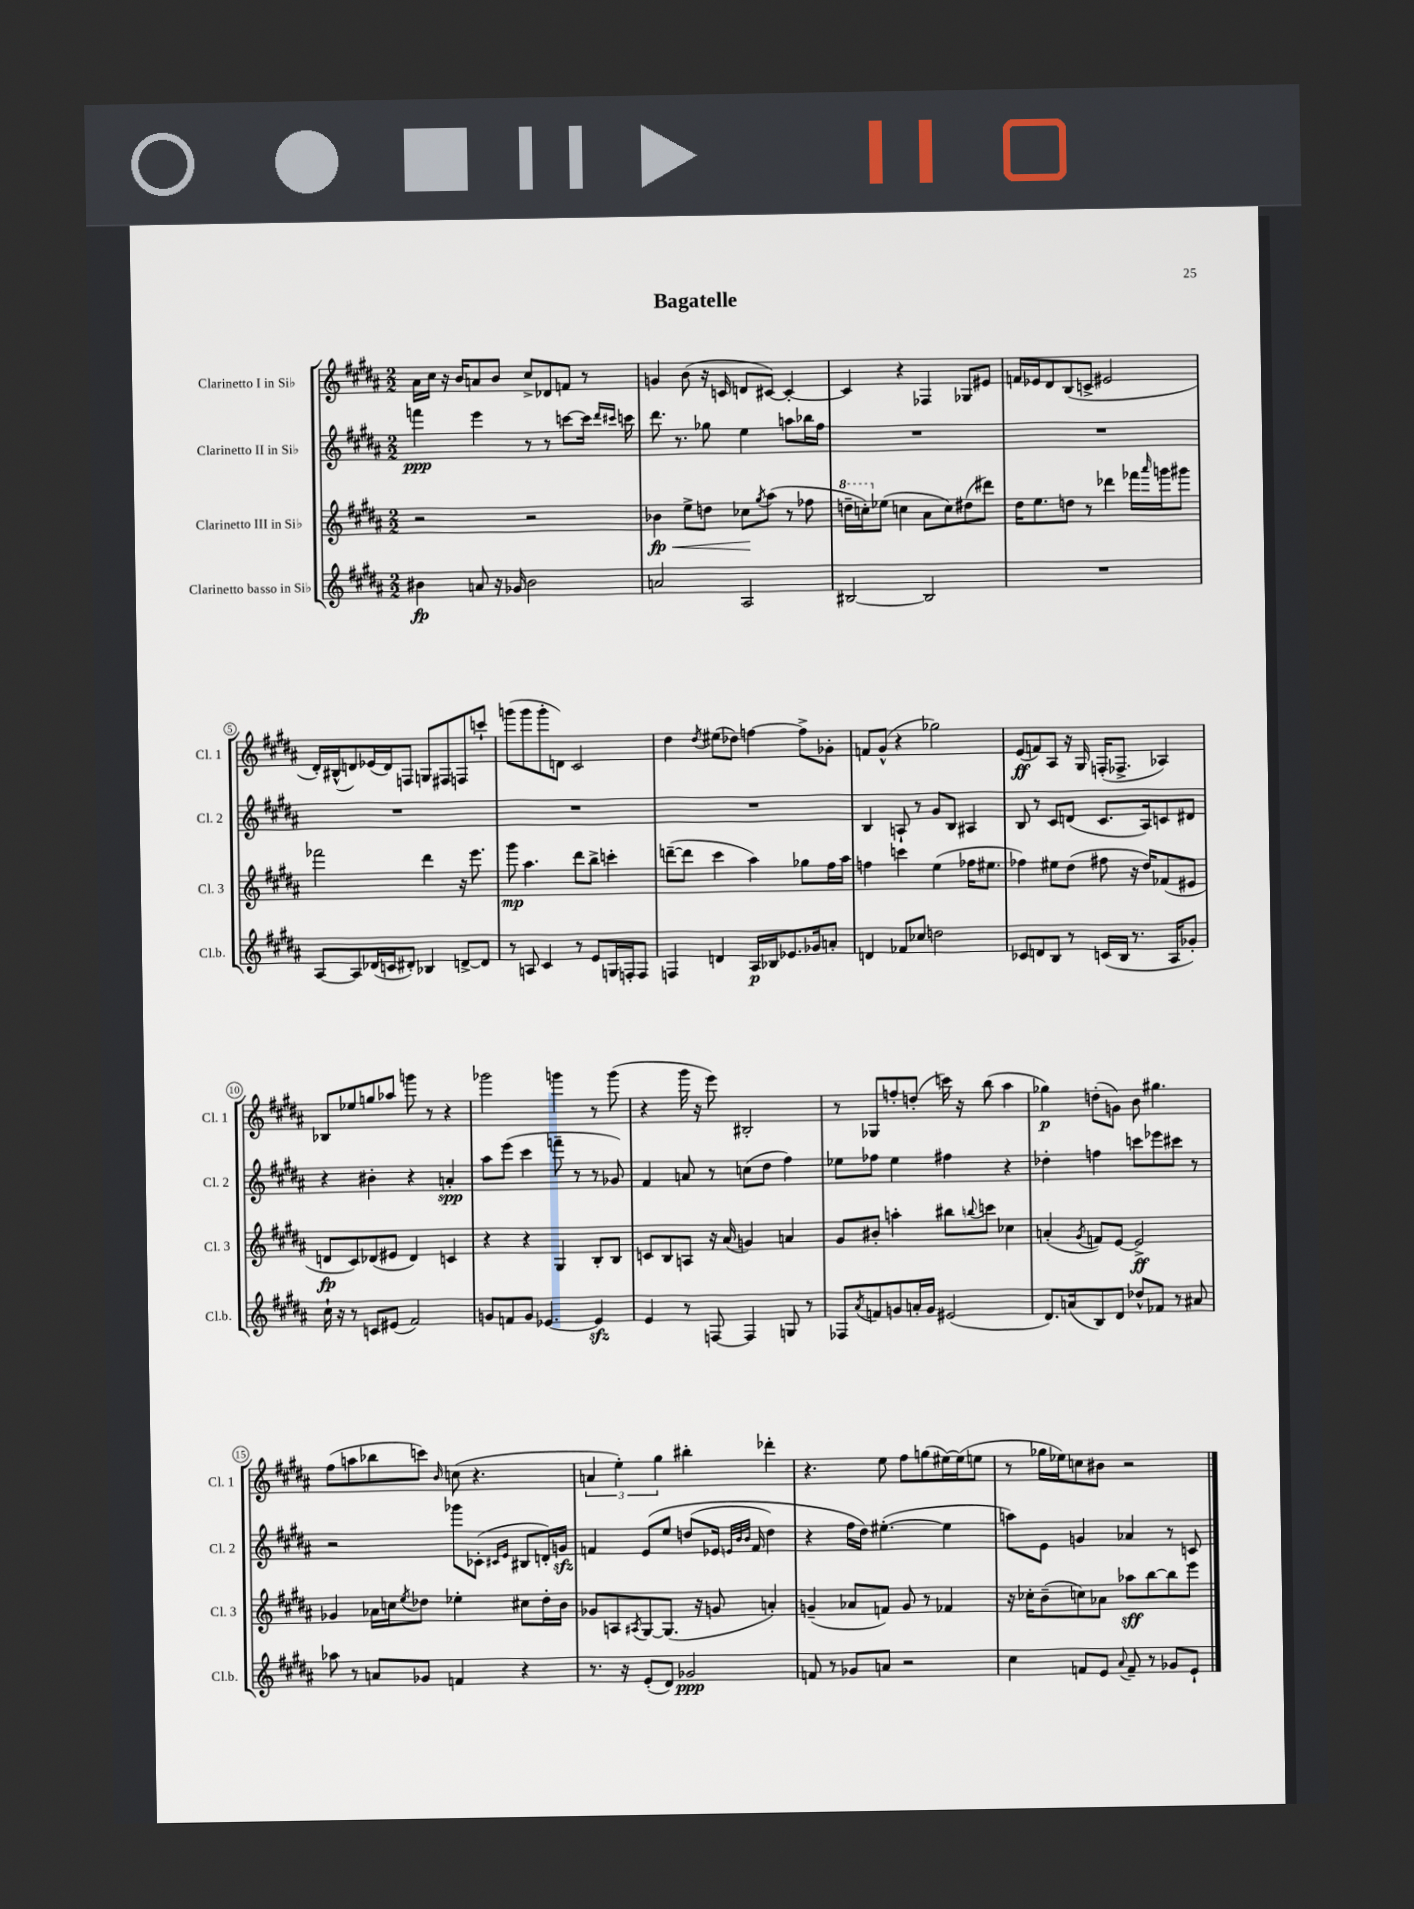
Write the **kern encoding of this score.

**kern	**kern	**kern	**kern
*staff4	*staff3	*staff2	*staff1
*clefG2	*clefG2	*clefG2	*clefG2
*k[f#c#g#d#a#]	*k[f#c#g#d#a#]	*k[f#c#g#d#a#]	*k[f#c#g#d#a#]
*M2/2	*M2/2	*M2/2	*M2/2
4b#	2r	4fff	16a#
.	.	.	16cc#
.	.	.	16r
.	.	.	16b
8a	.	4eee	8a
16r	.	.	8b
16g-	.	.	.
2b#	2r	8r	8cc#^
.	.	8r	8d-
.	.	[8ccc	8f
.	.	16ccc]	8r
.	.	16qqddd#	.
.	.	16qqccc#	.
.	.	16ccc	.
=	=	=	=
2a	4b-	8.ddd#	4g
.	.	8.r	.
.	8ee^	.	(8b
.	8dd	8gg-	16r
.	.	.	16c
2A#	8cc-	4ee	8d
.	8qgg#	.	.
.	(8aa#	.	[8c#)
.	8r	8aa	4c#'_
.	8ff-	16bb-	.
.	.	16ff#	.
=	=	=	=
[2B#	16ddd~	1r	4c#]
.	16ccc')	.	.
.	(8ee-	.	.
.	4cc	.	4r
2B#]	8a#	.	4F-
.	8cc)	.	.
.	(8dd#	.	8G-
.	8ddd#)	.	8e#
=	=	=	=
1r	16dd#	1r	16f
.	8.ee	.	16e-
.	.	.	8d#
.	8dd	.	(8B
.	8r	.	8c^
.	4ddd-	.	2e#
.	16fff-	.	.
.	16qqaaa#	.	.
.	16ggg	.	.
.	8ggg#	.	.
=	=	=	=
[8A#	2fff-	1r	16d#')
.	.	.	(16B#^^
8A#]	.	.	8d)
(16d-	.	.	(16e-
16c	.	.	16d)
8d#')	.	.	8F
4B-	4ddd#	.	8G
.	.	.	8F#
[8d^	16r	.	8F
.	8.eee	.	.
8d]	.	.	8ccc`
=	=	=	=
8r	8ggg#	1r	(8ggg
8A	4.aa#	.	8ggg
4c#	.	.	8ggg'
.	.	.	8d)
8r	8ddd#	.	2c#
8e	8bb^	.	.
16G	4ccc'	.	.
16F'	.	.	.
8F	.	.	.
=	=	=	=
4F	([8ddd~	1r	4dd#
.	8ddd]	.	.
.	.	.	8qdd#
4d	4ccc#	.	(8ee#
.	.	.	8dd-)
16A#	4aa#)	.	[4ff
16B-	.	.	.
8.e-	.	.	.
.	8gg-	.	8ff^]
16g-	.	.	.
8a'	16ff#	.	8g-'
.	16aa#	.	.
=	=	=	=
4d	4ff	4B	8f
.	.	.	(8g#^^
8f-	4ccc	8A`	4r
8cc-	.	8r	.
2dd	(4ee	8g#	2gg-)
.	.	8B	.
.	16ff-	4A#	.
.	8.ee#	.	.
=	=	=	=
8c-	4ff-)	8B	(8e
8d	.	8r	8f)
8B	8ee#	8c#	8A#
8r	(8dd#	(8d	16r
.	.	.	16G#
(16c	8ff#	8.c#	(16F'
16B	.	.	8.F-^
8.r	16r	.	.
.	16dd#)	16A#)	.
.	(8f-	8c	4A-)
16A#	.	.	.
8g-')	8e#	8d#	.
=	=	=	=
16cc#`	8d	4r	8B-
16r	.	.	.
8r	8c#)	.	8ee-
8c	(8d-	4b#'	8gg
(8e#	8e#	.	8aa-
2f#)	4d-)	4r	8ggg
.	.	.	8r
.	4c	4a'	4r
=	=	=	=
8g	4r	8aa#	2ggg-
8f	.	(8eee	.
8g	4r	4ccc#	.
[4.e-	.	.	.
.	4G#	8fff~	4ggg
.	.	8r	.
4e-]	8B'	8r	8r
.	8B	8g-)	(8ggg
=	=	=	=
4e	8c	4f#	4r
.	8B	.	.
8r	8A	8a	16ggg#
.	.	.	16r
[8F	16r	8r	8eee)
.	(16a#	.	.
4F]	4g)	(8cc	2B#'
.	.	8dd#	.
8G	4a	4ff#)	.
8r	.	.	.
=	=	=	=
8F-	8g#	8ee-	8r
8qa#	.	.	.
8f	8b#'	8ff-	8G-
8g	4aa'	4ee-	8ff'
16a'	.	.	(8dd'
16g	.	.	.
(2e#	8bb#	4ff#	16ccc)
.	.	.	16r
.	8qqbb	.	.
.	8ccc	.	(8bb
.	4cc-	4r	4aa#
=	=	=	=
8.d#)	(4a'	4dd-'	4gg-)
(16a	.	.	.
.	8qg#	.	.
8B)	8f)	4ff	(8dd'
8d#	[8e	.	8g)
8dd-^^	2e^]	8ccc	8b
8f-	.	8eee-	4.gg#
8r	.	8ccc#	.
8a#	.	8r	.
=	=	=	=
8aa-	4g-	2r	(8ff#
8r	.	.	8aa
8a	16a-	.	8bb-
.	16cc	.	.
.	8qee	.	.
8g-	8dd-	.	8ccc)
.	.	.	16qqb
4f	4ee-'	8ggg-	(8cc
.	.	(8c-'	4.r
.	.	16qqc#	.
.	.	16qqe	.
4r	8cc#	8B#	.
.	16dd-'	16d')	.
.	16b	16g	.
=	=	=	=
8.r	8g-	4f	6a
.	8A	.	.
.	.	.	6ee')
16r	.	.	.
.	8qA#	.	.
(8e'	[8G#	&(8e	.
.	.	.	6gg#
8d#)	(8.G#]	8ee	.
2g-	.	(8dd	4bb#'
.	16r	.	.
.	8g	16e-	.
.	.	32qqe	.
.	.	32qqb	.
.	.	32qqb	.
.	.	16f	.
.	4a')	4dd)	4ddd-'
=	=	=	=
8f	(4g~	4r	4.r
8r	.	.	.
8g-	8a-	16ff#	.
.	.	16dd#&)	.
8a	8f)	([4.ee#'	8ee
2r	8g	.	8ff#
.	8r	.	(8gg
.	4f-	4ee#]	[16ee#)
.	.	.	(16ee#]
.	.	.	8ee
=	=	=	=
4cc#	16r	8aa)	8r
.	16cc-'	.	.
.	(8b~	8e	16gg-
.	.	.	16ee-)
8f	8cc)	4g	8cc
8e	8a-	.	8b#
8qqa#	.	.	.
8f~	8aa-	4a-	2r
8r	[8bb	.	.
8g-	8bb]	8r	.
8e`	8eee	8c	.
==	==	==	==
*-	*-	*-	*-
